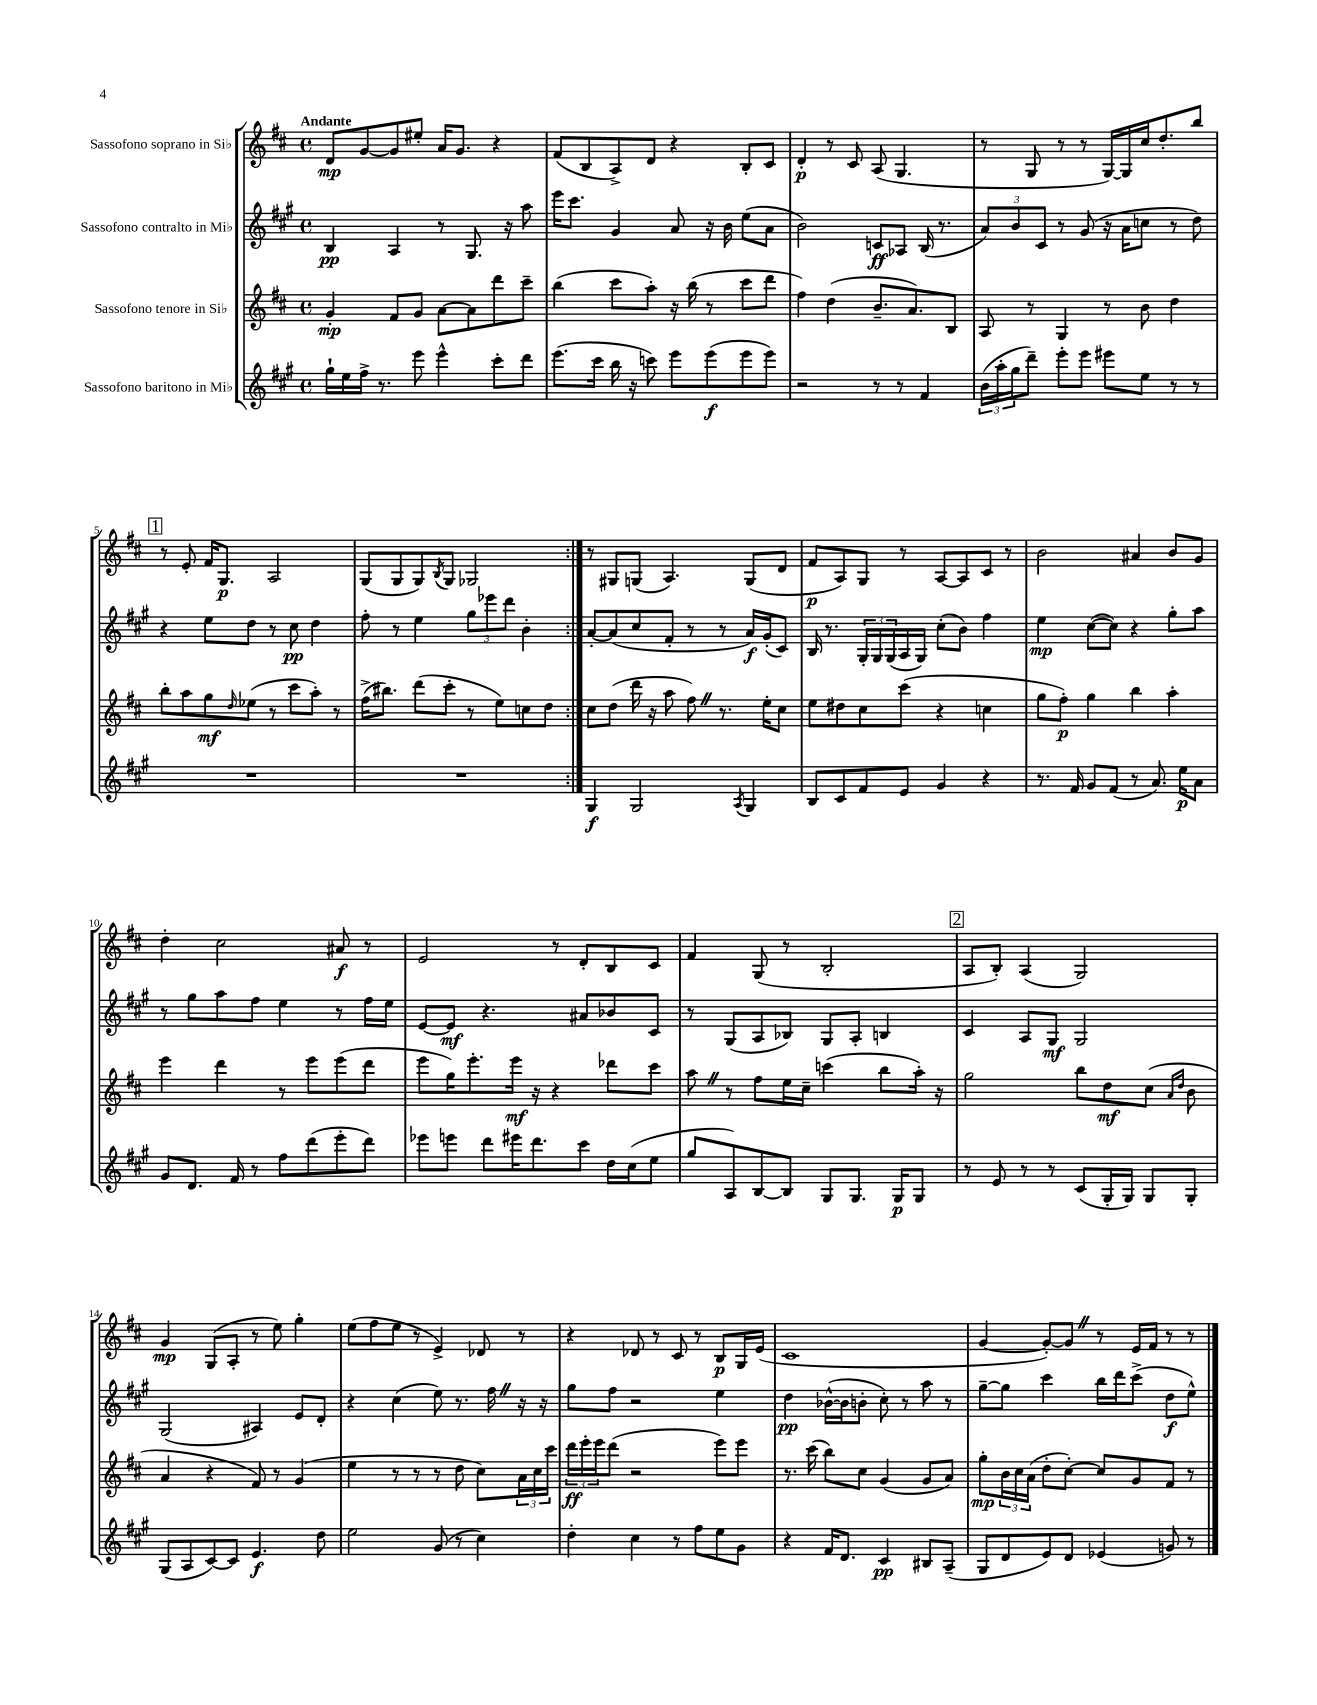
<<
\new StaffGroup <<
\new Staff = "s0" \with { instrumentName = "Sassofono soprano in Sib" } {
    \clef treble \key d \major \defaultTimeSignature \time 4/4 \tempo "Andante"
    \repeat volta 2 { d'8\mp g'8~ g'8 eis''8-. a'16 g'8. r4 |
    fis'8( b8 a8->) d'8 r4 b8-. cis'8 |
    d'4-.\p r8 cis'8 a8( g4. |
    r8 g8 r8 r8 g16~) g16 cis''16 d''8.-. b''8 |
    \mark \markup { \box "1" } r8 e'8-. fis'16 g8.\p a2 |
    g8( g8 g8) \acciaccatura { b8 } g8 ges2 | }
    r8 gis8 g8( a4.) g8( d'8 |
    fis'8\p a8) g8 r8 a8~ a8 cis'8 r8 |
    b'2 ais'4 b'8 g'8 |
    d''4-. cis''2 ais'8\f r8 |
    e'2 r8 d'8-. b8 cis'8 |
    fis'4 g8( r8 b2-. |
    \mark \markup { \box "2" } a8 b8-.) a4( g2) |
    g'4\mp g8( a8-. r8 e''8) g''4-. |
    e''8( fis''8 e''8 r8 e'4->) des'8 r8 |
    r4 des'8 r8 cis'8 r8 b8\p g16 e'16( |
    cis'1 |
    g'4~ g'8~-.) g'8 \once \override BreathingSign.text = \markup { \musicglyph "scripts.caesura.straight" } \breathe r8 e'16 fis'16 r8 r8 \bar "|." |
}
\new Staff = "s1" \with { instrumentName = "Sassofono contralto in Mib" } {
    \clef treble \key a \major \defaultTimeSignature \time 4/4
    \repeat volta 2 { b4\pp a4 r8 gis8. r16 a''8 |
    e'''16 cis'''8. gis'4 a'8 r16 b'16 e''8( a'8 |
    b'2) c'8\ff aes8 b16( r8. |
    \tuplet 3/2 { a'8) b'8 cis'8 } r8 gis'8( r16 a'16 c''8 r8 d''8) |
    \mark \markup { \box "1" } r4 e''8 d''8 r8 cis''8\pp d''4 |
    fis''8-. r8 e''4 \tuplet 3/2 { gis''8 ees'''8 d'''8 } b'4-. | }
    a'8~-. a'8( cis''8 fis'8-. r8 r8 a'16\f) gis'16-.( cis'8) |
    b16 r8. \tuplet 3/2 { gis16-. gis16 gis16( } a16 gis16) cis''8-.( b'8) fis''4 |
    e''4\mp cis''8~( cis''8) r4 gis''8-. a''8 |
    r8 gis''8 a''8 fis''8 e''4 r8 fis''16 e''16 |
    e'8~ e'8\mf r4. ais'8 bes'8 cis'8 |
    r8 gis8( a8 bes8) gis8 a8-. b4 |
    \mark \markup { \box "2" } cis'4 a8 gis8\mf gis2 |
    gis2( ais4) e'8 d'8-. |
    r4 cis''4( e''8) r8. fis''16 \once \override BreathingSign.text = \markup { \musicglyph "scripts.caesura.straight" } \breathe r16 r16 |
    gis''8 fis''8 r2 e''4 |
    d''4\pp bes'16~-^( bes'16 b'8-. cis''8-.) r8 a''8 r8 |
    gis''8~-- gis''8 cis'''4 b''16 d'''16 cis'''8->( d''8\f e''8-^) \bar "|." |
}
\new Staff = "s2" \with { instrumentName = "Sassofono tenore in Sib" } {
    \clef treble \key d \major \defaultTimeSignature \time 4/4
    \repeat volta 2 { g'4-.\mp fis'8 g'8 a'8~ a'8 d'''8 cis'''8-- |
    b''4( cis'''8 a''8-.) r16 b''16( r8 cis'''8 d'''8 |
    fis''4) d''4( b'8.-- a'8.) b8 |
    a8 r8 g4 r8 b'8 d''4 |
    \mark \markup { \box "1" } b''8-. a''8 g''8\mf \grace { d''16 } ees''8( r8 cis'''8 a''8-.) r8 |
    fis''16->( bis''8.) d'''8( cis'''8-. r8 e''8) c''8 d''8 | }
    cis''8 d''8( d'''16 r16 a''8 fis''8) \once \override BreathingSign.text = \markup { \musicglyph "scripts.caesura.straight" } \breathe r8. e''16-. cis''8 |
    e''8 dis''8 cis''8 cis'''8( r4 c''4 |
    g''8 fis''8-.\p) g''4 b''4 a''4-. |
    e'''4 d'''4 r8 e'''8 e'''8( d'''8 |
    e'''8 g''16) e'''8.-. e'''16\mf r16 r4 des'''8 cis'''8 |
    a''8 \once \override BreathingSign.text = \markup { \musicglyph "scripts.caesura.straight" } \breathe r8 fis''8 e''16 cis''16-- c'''4( b''8 a''16-.) r16 |
    \mark \markup { \box "2" } g''2 b''8 d''8\mf cis''8( \grace { a'16 d''16 } b'8 |
    a'4 r4 fis'8) r8 g'4( |
    e''4 r8 r8 r8 d''8 cis''8) \tuplet 3/2 { a'16 cis''16 cis'''16 } |
    \tuplet 3/2 { d'''16\ff e'''16-. e'''16 } d'''8( r2 e'''8) e'''8 |
    r8. cis'''16( b''8) cis''8 g'4( g'8 a'8) |
    g''8-.\mp \tuplet 3/2 { b'16 cis''16 a'16( } d''8-. cis''8~-.) cis''8 g'8 fis'8 r8 \bar "|." |
}
\new Staff = "s3" \with { instrumentName = "Sassofono baritono in Mib" } {
    \clef treble \key a \major \defaultTimeSignature \time 4/4
    \repeat volta 2 { gis''16-! e''16 fis''16-> r8. e'''8 e'''4-^ cis'''8-. d'''8 |
    e'''8.( cis'''16 b''16 r16 c'''8) e'''8 e'''8\f( e'''8 e'''8) |
    r2 r8 r8 fis'4 |
    \tuplet 3/2 { b'16( a''16-. gis''16 } d'''8--) e'''8-. e'''8 eis'''8 e''8 r8 r8 |
    \mark \markup { \box "1" } R1 |
    R1 | }
    gis4\f gis2 \acciaccatura { a8 } gis4 |
    b8 cis'8 fis'8 e'8 gis'4 r4 |
    r8. fis'16 gis'8 fis'8( r8 a'8.) e''16\p a'8 |
    gis'8 d'8. fis'16 r8 fis''8 d'''8( e'''8-. d'''8) |
    ees'''8 e'''8 d'''8 eis'''16 d'''8. cis'''8 d''16 cis''16( e''8 |
    gis''8 a8) b8~ b8 gis8 gis8. gis16\p gis8 |
    \mark \markup { \box "2" } r8 e'8 r8 r8 cis'8( gis16-. gis16) gis8 gis8-. |
    gis8( a8 cis'8~) cis'8 e'4.\f d''8 |
    e''2 gis'8( r8 cis''4) |
    d''4-. cis''4 r8 fis''8 e''8 gis'8 |
    r4 fis'16 d'8. cis'4\pp bis8 a8--( |
    gis8 d'8 e'8) d'8 ees'4( g'8) r8 \bar "|." |
}
>>
>>
